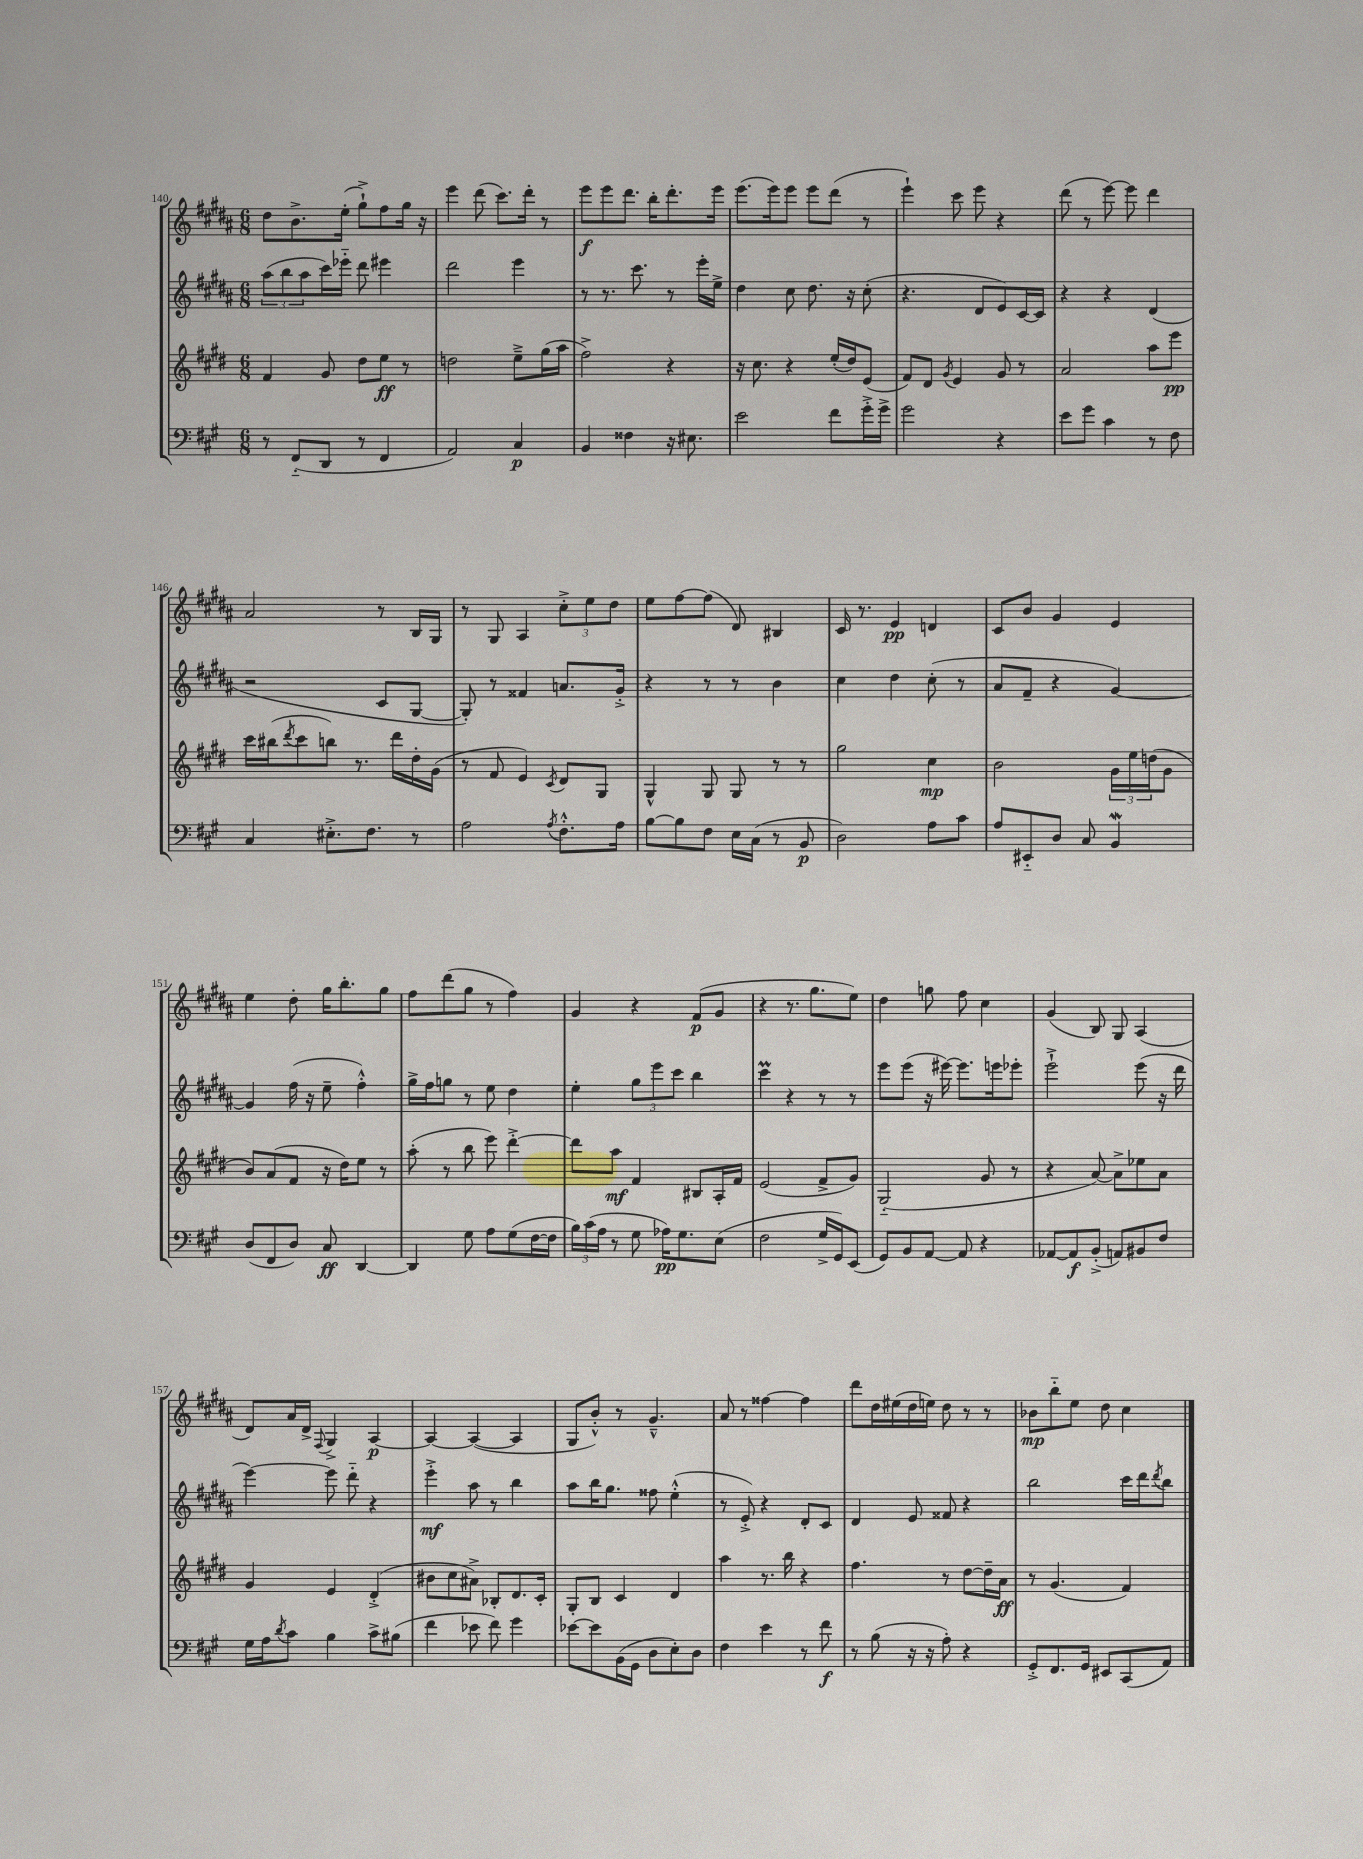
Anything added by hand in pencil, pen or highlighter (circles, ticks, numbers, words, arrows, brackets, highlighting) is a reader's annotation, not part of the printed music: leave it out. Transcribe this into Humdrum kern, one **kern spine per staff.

**kern	**kern	**kern	**kern
*staff4	*staff3	*staff2	*staff1
*clefF4	*clefG2	*clefG2	*clefG2
*k[f#c#g#]	*k[f#c#g#d#]	*k[f#c#g#d#a#]	*k[f#c#g#d#a#]
*M6/8	*M6/8	*M6/8	*M6/8
8r	4f#	(12aa#	8dd#
.	.	12bb	.
(8FF#'~	.	.	8.b^
.	.	12aa#	.
8DD	8g#	16ccc#)	.
.	.	16eee-'~	(16ee'
8r	8dd#	8ddd#	8gg#`^)
4FF#	8ee	4eee#	8ff#
.	8r	.	16gg#
.	.	.	16r
=	=	=	=
2AA)	2dd	2ddd#	4eee
.	.	.	(8ddd#
.	.	.	8.ccc#)
4C#	8ee~^	4eee	.
.	.	.	16ddd#'
.	(16gg#	.	8r
.	16aa	.	.
=	=	=	=
4BB	2ff#^)	8r	8eee
.	.	8.r	8eee
4F##	.	.	8.ddd#
.	.	8.ccc#	.
.	.	.	16bb'
16r	4r	8r	8.ddd#'
8.E#	.	.	.
.	.	16eee'	.
.	.	16ee^	16eee
=	=	=	=
2e	16r	4dd#	(8.eee
.	8.cc#	.	.
.	.	.	16eee)
.	4r	8cc#	8eee
.	.	8.dd#	8eee
8f#	(16ee'	.	(8ddd#
.	16dd#)	16r	.
16g#'^	(8e	(8cc#'	8r
16g#^	.	.	.
=	=	=	=
2g#	8f#)	4.r	4eee`)
.	8d#	.	.
.	8qg#	.	.
.	4e	.	8ccc#
.	.	8d#	8eee
4r	8g#	8e)	4r
.	8r	[16c#	.
.	.	16c#]	.
=	=	=	=
8e	2a	4r	(8ddd#
8g#	.	.	8r
4c#	.	4r	[8eee)
.	.	.	8eee]
8r	8aa	(4d#	4ddd#
8F#	8eee	.	.
=	=	=	=
4C#	16ccc#	2r	2a#
.	(16bb#	.	.
.	8qddd#	.	.
.	8ccc#	.	.
8.E#'^	8bb)	.	.
.	8.r	.	.
8.F#	.	.	.
.	.	8c#	8r
.	16ddd#	.	.
8r	16dd#'	[8G#	16B
.	(16g#	.	16G#
=	=	=	=
2A	8r	8G#'])	8r
.	8f#	8r	8G#
.	4e)	4f##	4A#
8qA	8qc#	.	.
8.F#'^^	8d#	8.a	12cc#'^
.	.	.	12ee
.	8G#	.	.
.	.	.	12dd#
16A	.	16g#'^	.
=	=	=	=
[8B	4G#^^	4r	8ee
8B]	.	.	[8ff#
8F#	8G#	8r	(8ff#]
16E	8G#	8r	8d#)
(16C#	.	.	.
8r	8r	4b	4B#
8BB	8r	.	.
=	=	=	=
2D)	2gg#	4cc#	16c#
.	.	.	8.r
.	.	4dd#	4e
8A	4cc#	(8cc#'	4d
8c#	.	8r	.
=	=	=	=
8A	2b	8a#	8c#
8EE#'~	.	8f#~	8b
8D	.	4r	4g#
8C#	.	.	.
4BB	24g#	[4g#)	4e
.	24ee	.	.
.	(24dd	.	.
.	8g#	.	.
=	=	=	=
(8D	8b)	4g#]	4ee
8FF#	(8a	.	.
8D)	8f#	(16ff#	8dd#'
.	.	16r	.
8C#	16r	8ee~	16gg#
.	16dd#)	.	8.bb'
[4DD	8ee	4ff#'^^)	.
.	8r	.	8gg#
=	=	=	=
4DD]	(8aa'	16gg#^	8ff#
.	.	16ff#	.
.	8r	8gg	(8ddd#
8G#	8bb	8r	8gg#
8A	8eee)	8ee	8r
(8G#	[4ddd#'^	4dd#	4ff#)
[16F#	.	.	.
16F#]	.	.	.
=	=	=	=
24B)	8ddd#]	4ee'	4g#
(24c#	.	.	.
24A	.	.	.
8r	8aa	.	.
8G#	4f#	12gg#	4r
.	.	12eee	.
16A-)	.	.	.
.	.	12ccc#	.
8.G#	.	.	.
.	8B#	4bb	(8f#
(8E	16A'	.	8g#
.	16f#	.	.
=	=	=	=
2F#	(2e	4ccc#	4r
.	.	4r	8.r
.	.	.	8.gg#
16G#^	8f#^	8r	.
16GG#)	.	.	.
(8EE	8g#)	8r	8ee)
=	=	=	=
8GG#)	(2G#'~	8eee	4dd#
8BB	.	(8eee	.
[8AA	.	16r	8gg
.	.	[16eee#)	.
8AA]	.	8.eee#]	8ff#
4r	8g#	.	4cc#
.	.	16eee	.
.	8r	8eee-'	.
=	=	=	=
[8AA-	4r	2eee`^	(4g#
8AA-]	.	.	.
(8BB'^	[8a)	.	8B)
8AA)	8a^]	.	8G#
8BB#	8ee-	(8eee	(4A#
8F#	8a	16r	.
.	.	16ddd#	.
=	=	=	=
16G#	4g#	[4eee)	8d#)
16A	.	.	.
8qd	.	.	.
8c#	.	.	16a#
.	.	.	16d#^
.	.	.	8qqF#
4B	4e	8eee]	4G#^
.	.	8ddd#'~	.
8c#^	(4d#'^	4r	[4A#
(8B#	.	.	.
=	=	=	=
4f#	8b#	4eee'^	4A#_
.	8cc#	.	.
8e-	8a#^)	8aa#	(4A#_
8f#)	8B-'	8r	.
4g#	8.d#	4bb	4A#]
.	16c#'	.	.
=	=	=	=
[8e-	8G#'	8aa#	8G#
8e-]	8B	16bb	8b'^^)
.	.	8.gg#	.
(16BB	4c#	.	8r
16GG#	.	.	.
8D	.	8ff##	4.g#~^^
8E')	4d#	(4ee'^^	.
8D	.	.	.
=	=	=	=
4F#	4aa	8r	8a#
.	.	8e'^)	8r
4e	8.r	4r	[4ff##
.	16bb	.	.
8r	4r	8d#'	4ff##]
8f#	.	8c#	.
=	=	=	=
8r	4.ff#	4d#	8ddd#
(8B	.	.	16dd#
.	.	.	(16ee#
16r	.	8e	16dd#
16r	.	.	16ee)
8A')	8r	8f##	8dd#
4r	[8dd#	4r	8r
.	16dd#~]	.	8r
.	16a	.	.
=	=	=	=
8GG#'^	8r	2bb	8b-
8.FF#	(4.g#	.	8bb'~
.	.	.	8ee
16GG#	.	.	.
8EE#	.	.	8dd#
(8CC#	4f#)	16ccc#	4cc#
.	.	16ddd#	.
.	.	8qddd#	.
8AA)	.	8bb	.
==	==	==	==
*-	*-	*-	*-
